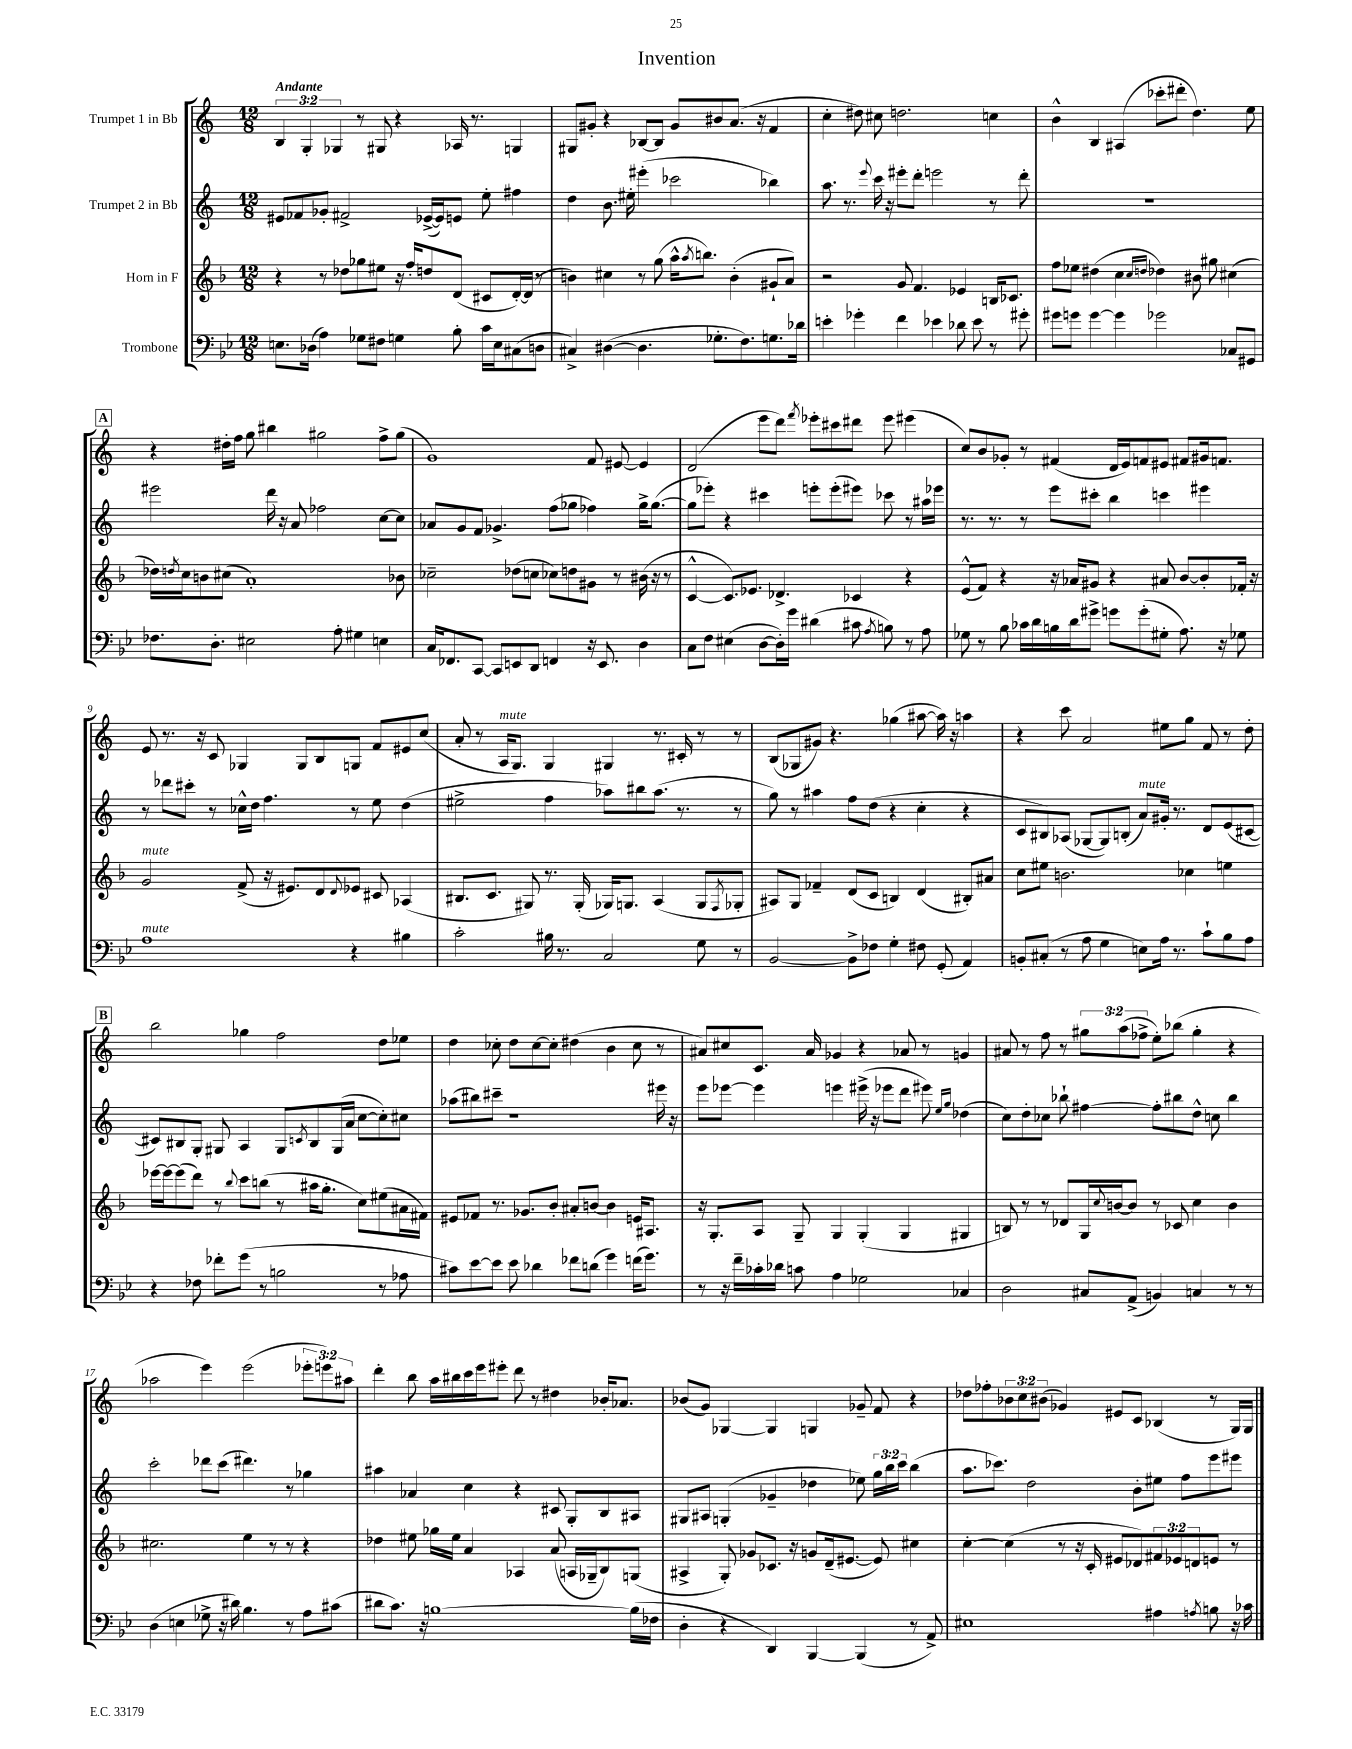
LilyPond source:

\header { title = "Invention" }
<<
\new StaffGroup <<
\new Staff = "s0" \with { instrumentName = "Trumpet 1 in Bb" } {
    \clef treble \key c \major \numericTimeSignature \time 12/8 \override Staff.TupletNumber.text = #tuplet-number::calc-fraction-text \tempo "Andante"
    \tuplet 3/2 { b4 g4-. ges4 } r8 gis8 r4 aes16 r8. g4 |
    gis8 gis'8-. r4 bes8~ bes8 gis'8 bis'8 a'8.( r16 f'4 |
    c''4-. dis''8) cis''8 d''2. c''4 |
    b'4-^ b4 ais4( ces'''8-. dis'''8-. d''4.) e''8 |
    \mark \markup { \box "A" } r4 dis''16-. f''16 g''8 bis''4 gis''2 f''8-> gis''8( |
    g'1) f'8 eis'8~ eis'4 |
    d'2( e'''8 d'''8) \acciaccatura { f'''8 } ees'''8-. cis'''8 dis'''8 ees'''8 eis'''4( |
    c''8) b'8 ges'8-. r8 fis'4( d'16 e'16) f'8 eis'8 fis'8 gis'16 f'8. |
    e'8 r8. r16 c'8 ges4 ges8 b8 g8 f'8 eis'8 c''8( |
    a'8-. r8 a16^\markup { \italic "mute" } g8.) g4 gis4 r8. cis'16-. r8 r8 |
    b8( ges8 gis'8) r4. ges''4( ais''8~ ais''16) r16 a''4 |
    r4 c'''8 a'2 eis''8 g''8 f'8 r8 d''8-. |
    \mark \markup { \box "B" } b''2 ges''4 f''2 d''8 ees''8 |
    d''4 ces''8-. d''8 ces''8~ ces''8-. dis''4( b'4 ces''8 r8 |
    ais'8) cis''8 c'8. ais'16 ges'4 r4 aes'8 r8 g'4 |
    ais'8 r8 f''8 r8 \tuplet 3/2 { gis''8 a''8( fes''8-> } e''8-.) bes''8( gis''4-. r4 |
    aes''2 e'''4) e'''2( \tuplet 3/2 { ees'''8-. e'''8) ais''8 } |
    d'''4-. b''8 a''16 bis''16 c'''16 e'''16 eis'''8-. d'''8 r8 dis''4 bes'16-. aes'8. |
    bes'8( g'8) ges4~ ges4 g4 ges'8-- f'8 r4 |
    des''8 fes''8-. \tuplet 3/2 { bes'8 c''8 bis'8( } ges'4) eis'8 c'8 bes4( r8 g16) g16 \bar "|." |
}
\new Staff = "s1" \with { instrumentName = "Trumpet 2 in Bb" } {
    \clef treble \key c \major \numericTimeSignature \time 12/8 \override Staff.TupletNumber.text = #tuplet-number::calc-fraction-text
    eis'8 fes'8 ges'8-. fis'2-> ees'16~->( ees'16) e'8 e''8-. fis''4 |
    d''4 b'8. eis''16-. eis'''4-.( ces'''2 bes''4) |
    a''8. r8. \appoggiatura { e'''8 } c'''16 r16 eis'''8-. d'''8-. e'''2 r8 d'''8-. |
    R1. |
    \mark \markup { \box "A" } eis'''2 d'''16 r16 a'8 fes''2 c''8~ c''8 |
    aes'8 g'8 f'8 ges'4.-> f''8( ges''8 fes''4) ges''16-> ges''8.~( |
    ges''8 ees'''8-.) r4 cis'''4 e'''8-. e'''8-.( eis'''8) ces'''8 r8 ais''16 ees'''16 |
    r8. r8. r8 e'''8 cis'''8-. b''4 c'''4 eis'''4 |
    r8 des'''8 cis'''8-. r8 ces''16-^ d''16 f''4. r8 e''8 d''4( |
    eis''2-> f''4 aes''8) bis''8 aes''8.( r8. r8 |
    g''8) r8 ais''4 f''8 d''8( r4 c''4-. r4 |
    c'8 bis8) aes8( ges8~ ges8) b8-.( a'8^\markup { \italic "mute" }) gis'16-. r8. d'8 e'8( cis'8~ |
    \mark \markup { \box "B" } cis'8) bis8 g8-. gis8 a4 gis8 \acciaccatura { c'8 } bis8 gis16( a'16 c''8~ c''8-.) cis''8 |
    aes''8( bis''8) cis'''8-- r1 eis'''16 r16 |
    e'''8 ees'''8~ ees'''4 e'''4 eis'''16->( r16 ees'''8 d'''8 eis'''8) \grace { e''16 g''16 } des''4( |
    c''8) d''8-. ces''8 bes''8-! fis''4~ fis''8-. bis''8 d''8-^ c''8 bis''4 |
    c'''2-. des'''8 c'''8( dis'''4.) r8 ges''4 |
    ais''4 aes'4 c''4 r4 cis'8 g8-. b8 ais8 |
    gis8 ais8 g4-.( ges'4-- des''4 ees''8) \tuplet 3/2 { g''16 b''16 c'''16 } b''4( |
    a''8. ces'''8.) d''2 b'8-. eis''8 f''8 e'''8 eis'''8 \bar "|." |
}
\new Staff = "s2" \with { instrumentName = "Horn in F" } {
    \clef treble \key f \major \numericTimeSignature \time 12/8 \override Staff.TupletNumber.text = #tuplet-number::calc-fraction-text
    r4 r8 des''8 ges''8 eis''8 r16 f''16-. d''8 d'8( cis'8 d'16~-.) d'16( r8 |
    b'4) cis''4 r8 g''8( a''16-^ \acciaccatura { a''8 } b''8.) b'4-.( gis'8-! a'8) |
    r2 g'8 f'4. ees'4 b16 ces'8. |
    f''8 ees''8 dis''4( c''4 \grace { c''16 d''16 } des''4) bis'8 gis''8 cis''4( |
    \mark \markup { \box "A" } des''16) \acciaccatura { d''8 } c''16 b'8 cis''8( a'1-.) bes'8 |
    ces''2-- des''8( c''8 ces''8) d''8 gis'8 r8 bis'16( r16 r8 |
    c'4~-^ c'8.) ees'8. des'4.-> ces'4 r4 |
    e'8-^( f'8) r4 r16 aes'16 gis'8 r4 ais'8 bes'8~ bes'8-. fes'16-. r16 |
    g'2^\markup { \italic "mute" } f'8->( r16 eis'8.) d'8 \appoggiatura { d'8 } ees'8 cis'8 aes4( |
    bis8. c'8. gis8) r8. gis16-.( ges16) g8. a4( g8 \acciaccatura { f8 } ges8-. |
    ais8) g8 fes'4-- d'8( c'8 b4) d'4( bis8-.) ais'8 |
    c''8 eis''8 b'2. ces''4 e''4 |
    \mark \markup { \box "B" } ees'''16~ ees'''16~ ees'''8( d'''8) r8 \appoggiatura { bes''8 } c'''8 b''8( r8 ais''16 g''8.-. c''8) eis''8( ais'16 fis'16) |
    eis'8 fes'8 r8. ges'8. bes'8-. ais'8-. b'8~ b'4 e'16 ais8. |
    r16 g8.-. a8 g8-- g4 g4-.( g4 gis4 |
    b8) r8 r8 des'8 g16 \appoggiatura { c''8 } b'16~ b'8 r8 ces'8 c''4 b'4 |
    cis''2. e''4 r8 r8 r4 |
    des''4 eis''8 ges''16 eis''16 a'4 aes4 a'8( a16 ges16-- bes8) g8( |
    ais4-> g8-.) ges'8 ces'8. r16 g'8 d'16--( eis'8.~ eis'8) cis''4 |
    c''4~-. c''4( r8 r16 c'16-. eis'8 des'8) \tuplet 3/2 { fis'8 ees'8 d'8 } e'8 r8 \bar "|." |
}
\new Staff = "s3" \with { instrumentName = "Trombone" } {
    \clef bass \key bes \major \numericTimeSignature \time 12/8
    e8. des16( a4) ges8 fis8 g4 bes8-. c'16 e16 cis8( d8 |
    cis4->) dis4~( dis4. ges8.-. f8.) g8. des'16 |
    e'4-. ges'4-. f'4 ees'4 des'8 ees'8 r8 gis'8-. |
    gis'8 g'8 g'4~ g'4 ges'2 ces8 gis,8 |
    \mark \markup { \box "A" } fes8. d8.-. eis2 a8-. gis4 e4 |
    c16 fes,8. c,8~ c,8 e,8 d,8 f,4 r16 e,8. d4 |
    c8 f8 eis4( d8~ d16-.) g'16 dis'4( cis'8 \acciaccatura { a8 } b8) r8 a8 |
    ges8 r8 bes8 ces'16 d'16 b16 d'16 gis'8-> g'8 g'8-.( gis8-. a8.) r16 ges8 |
    a1^\markup { \italic "mute" } r4 bis4 |
    c'2-. bis16 r8. c2 g8 r8 |
    bes,2~ bes,8-> fes8 g4-. fis8 g,8-.( a,4) |
    b,8-. cis8-.( r8 a8 g4 e8) a16 r8. c'8-! bes8 a8 |
    \mark \markup { \box "B" } r4 fes8 fes'8-. g'8( r8 b2 r8 aes8 |
    cis'8) ees'8~ ees'8 ees'8 des'4 fes'8 d'8( g'4) f'16( g'8.) |
    r8 r16 f'16-- ces'16-. des'16 c'8 a4 ges2 ces4 |
    d2 cis8 a,8->( b,4) c4 r8 r8 |
    d4( e4 ges8-> r16 dis'16) bes4. r8 a8 cis'8( |
    dis'8 c'8.) r16 b1~ b16( fes16 |
    d4-. r4 d,4) bes,,4~ bes,,4( r8 a,8->) |
    eis1 ais4 \acciaccatura { a8 } b8 r16 ces'16 \bar "|." |
}
>>
>>
